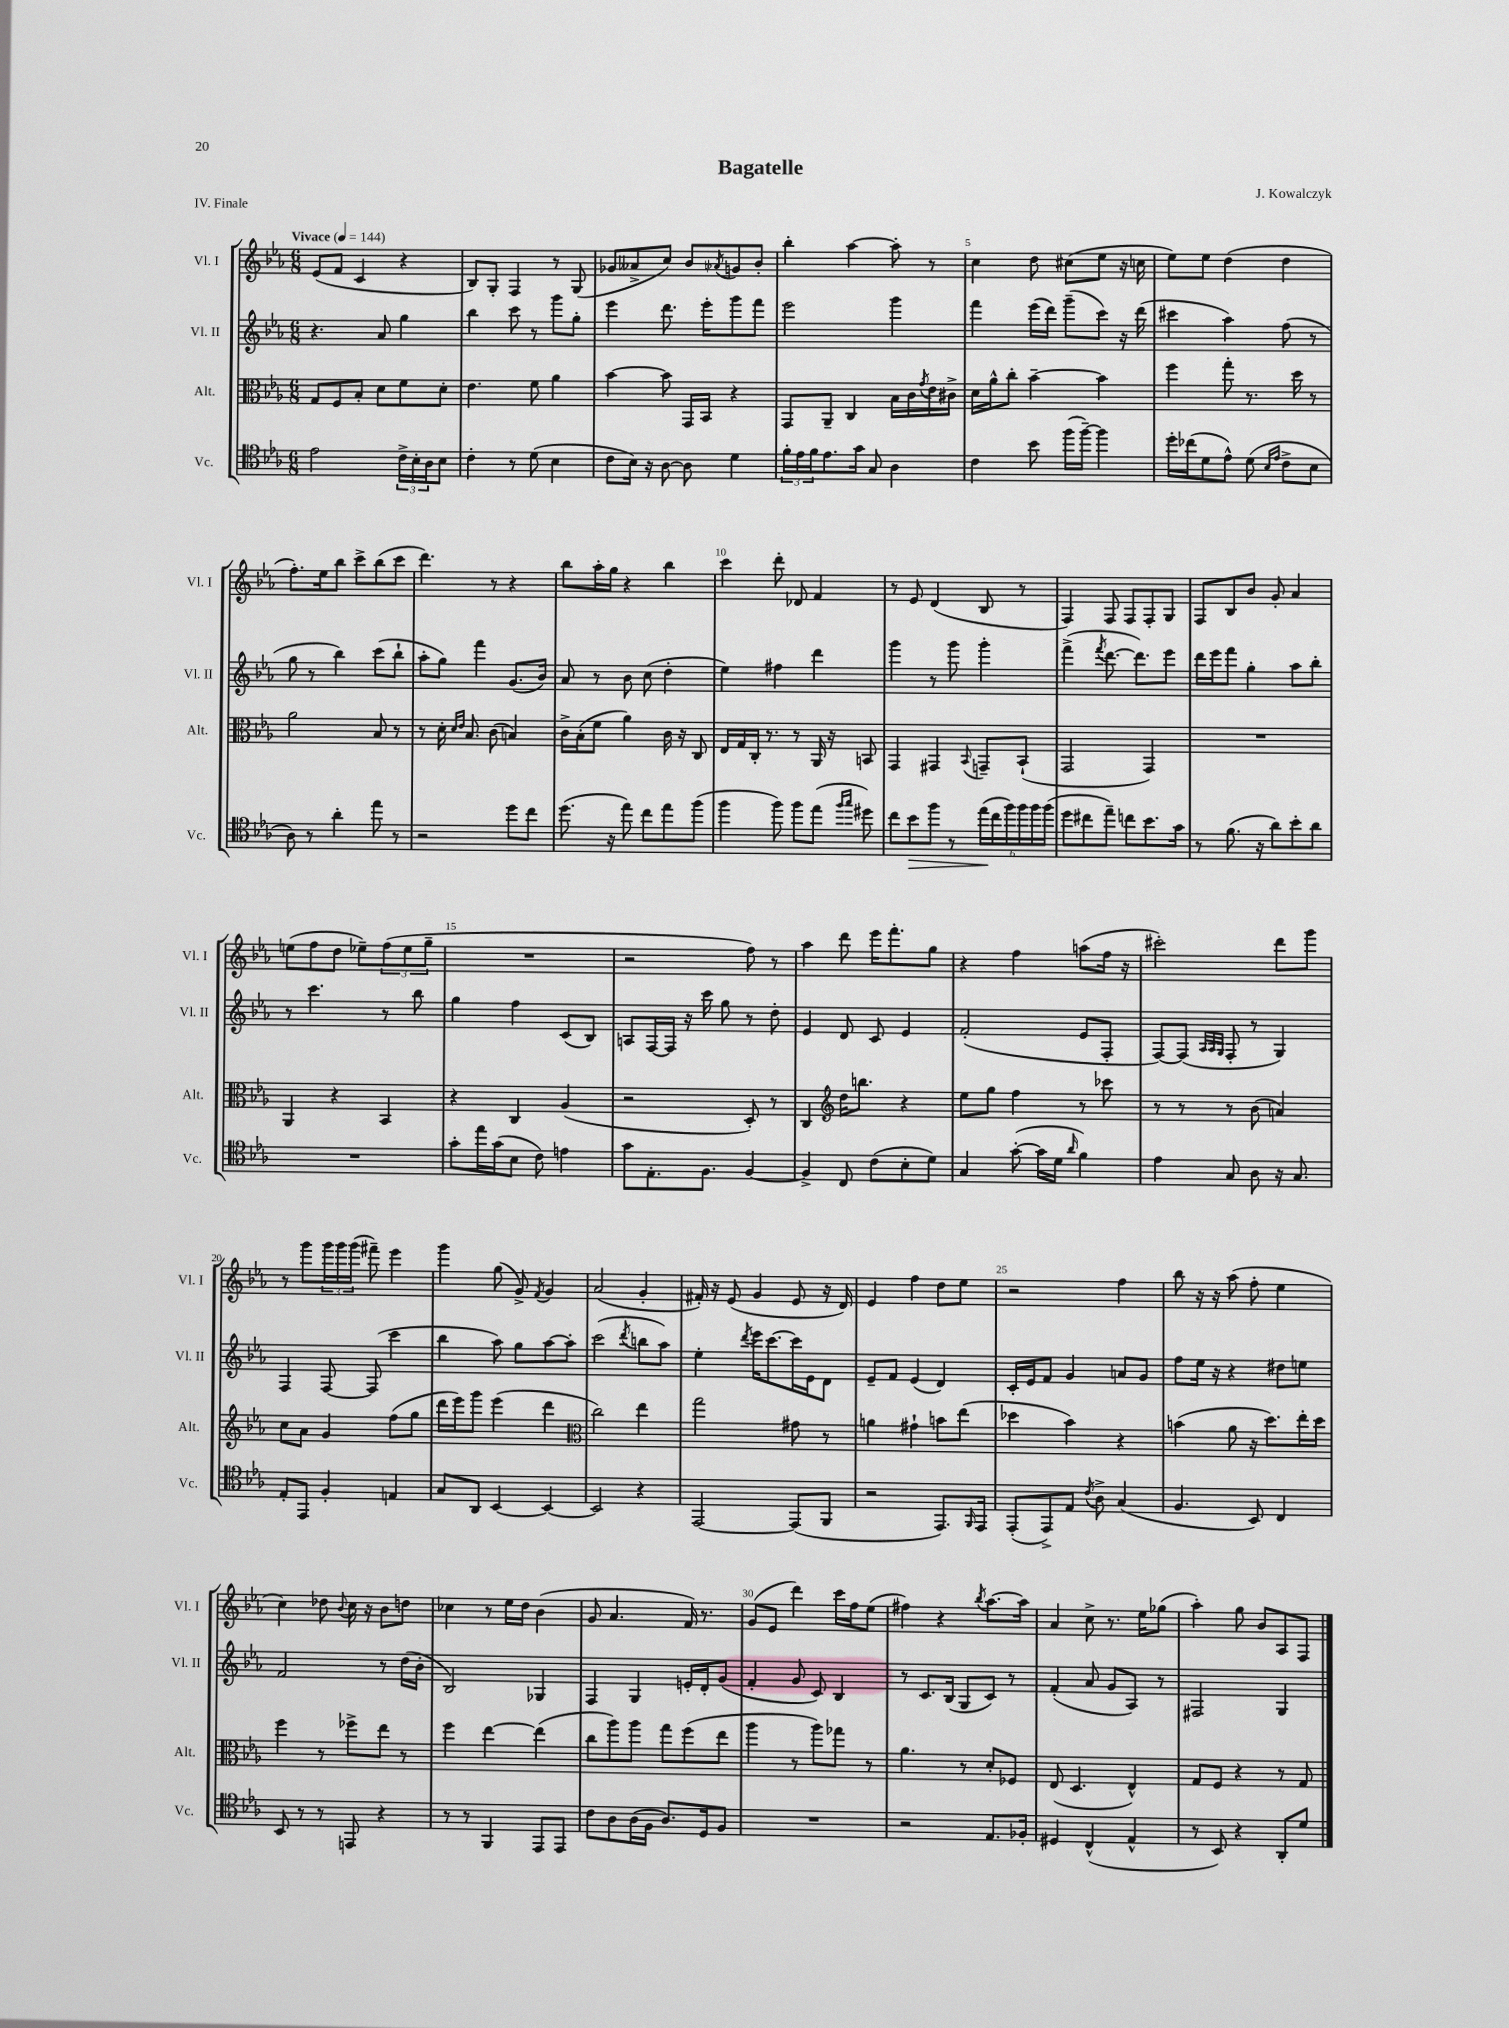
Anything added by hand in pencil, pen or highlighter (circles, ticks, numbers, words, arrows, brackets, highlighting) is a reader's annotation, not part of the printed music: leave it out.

**kern	**dynam	**kern	**kern	**kern
*part4	*part4	*part3	*part2	*part1
*staff4	*staff4	*staff3	*staff2	*staff1
*I"Vc.	*	*I"Alt.	*I"Vl. II	*I"Vl. I
*I'Vc.	*	*I'Alt.	*I'Vl. II	*I'Vl. I
*clefC4	*	*clefC3	*clefG2	*clefG2
*k[b-e-a-]	*	*k[b-e-a-]	*k[b-e-a-]	*k[b-e-a-]
*M6/8	*	*M6/8	*M6/8	*M6/8
*MM144	*	*MM144	*MM144	*MM144
=1	=1	=1	=1	=1
!	!	!	!	!LO:TX:a:B:t=Vivace
2e-\	.	8G/L	4.r	(8e-/L
.	.	8F/	.	8f/J
.	.	8B-'/J	.	4c/
.	.	8d\L	8a-/	.
24c^\LL	.	8f\	4gg\	4r
24B-'\	.	.	.	.
24A-\J	.	.	.	.
8B-\J	.	8d'\J	.	.
=2	=2	=2	=2	=2
4c'\	.	4.e-\	4bb-\	8B-/L)
.	.	.	.	8G'/J
8r	.	.	8ccc\	4F/
(8d\	.	8f\	8r	.
4B-\	.	4a-\	8ggg\L	8r
.	.	.	8gg'\J	(8G/
=3	=3	=3	=3	=3
8c\L	.	[4b-\	4eee-\	8g-X/L
16B-\Jk)	.	.	.	8a--X^/
16r	.	.	.	.
[8A-\	.	8b-\]	8.ddd\	8cc/J)
8A-\]	.	16GG/LL	.	8b-/L
.	.	16BB-/JJ	16eee-'\KL	.
.	.	.	.	8qa-X/
4d\	.	4r	8ggg\	8gn/
.	.	.	8fff\J	8b-'/J
=4	=4	=4	=4	=4
24f'\LL	.	8GG/L	2eee-\	4bb-'\
24e-\	.	.	.	.
24f\J	.	.	.	.
8.e-\	.	8AA-~/J	.	.
.	.	4C/	.	[4aa-\
16g\Jk	.	.	.	.
8G/	.	.	.	.
4A-\	.	16B-\LL	4ggg\	8aa-'\]
.	.	16c\	.	.
.	.	8qg/	.	.
.	.	16e-\	.	8r
.	.	16c#X^\JJ	.	.
=5	=5	=5	=5	=5
4c\	.	16d\LL	4fff\	4cc\
.	.	16a-^^\J	.	.
.	.	8cc'\J	.	.
8b-\	.	[4b-~\	(16eee-\LL	8dd\
.	.	.	16ddd\JJ)	.
(16ff\LL	.	.	(8ggg~\L	(8cc#X\L
[16ff~\JJ)	.	.	.	.
4ff\]	.	4b-\]	8ccc\J)	8ee-\J
.	.	.	16r	16r
.	.	.	(16ddd\	16ccn\
=6	=6	=6	=6	=6
16dd'\LL	.	4ff\	4ccc#X\	8ee-\L)
(16cc-X\J	.	.	.	.
8d\	.	.	.	8ee-\J
8e-^^\J)	.	8gg'\	4aa-\)	(4dd\
(8d\	.	8.r	.	.
16qqB-/LL	.	.	.	.
16qqe-/JJ	.	.	.	.
8c^\L	.	.	(8ff\	4dd\
.	.	16dd\	.	.
8B-\J	.	8r	8r	.
!!LO:LB:g=z
=7	=7	=7	=7	=7
8A-\)	.	2a-\	8gg\	8.ff'\L)
8r	.	.	8r	.
.	.	.	.	16ee-\k
4a-'\	.	.	4bb-\)	8bb-\J
.	.	.	.	8ccc^\L
8ee-\	.	8B-/	(8ccc\L	(8bb-\
8r	.	8r	8bb-`\J	8ccc\J
=8	=8	=8	=8	=8
2r	.	8r	8aa-'\L	4.ddd\)
.	.	16d'\	8gg\J)	.
.	.	16qqd/LL	.	.
.	.	16qqe-/JJ	.	.
.	.	8.B-/	.	.
.	.	.	4fff\	.
.	.	(8c\	.	8r
8dd\L	.	4Bn/)	(8.g/L	4r
8cc\J	.	.	.	.
.	.	.	16b-/Jk)	.
=9	=9	=9	=9	=9
(8.dd\	.	16c^\LL	8a-/	8bb-\L
.	.	(16B-'\J	.	.
.	.	8f\J	8r	16aa-'\L
16r	.	.	.	16gg\JJ
8ee-\)	.	4a-\)	8b-\	4r
8cc\L	.	.	(8cc\	.
8ee-\	.	16c\	4dd'\	4bb-\
.	.	16r	.	.
(8ff\J	.	8C/	.	.
=10	=10	=10	=10	=10
4ff\	.	16E-/LL	4ee-\)	4ccc\
.	.	16G/	.	.
.	.	16C'/JJ	.	.
.	.	8.r	.	.
8ff\)	.	.	4ff#X\	8ddd'\
8ff\L	.	8r	.	8d-X/
(8ee-\J	.	16AA-/	4ddd\	4f/
.	.	16r	.	.
16qqff/LL	.	.	.	.
16qqgg/JJ	.	.	.	.
8dd#X\)	.	8BBn/	.	.
=11	=11	=11	=11	=11
8cc\L	.	4GG/	4ggg\	8r
!	!LO:HP:b	!	!	!
8b-\	>	.	.	8e-/
8ff\J	.	4GG#X/	8r	(4d/
8r	.	.	8ggg\	.
.	.	8qqBB-/	.	.
(24ee-\LL	.	8GGn~/L	4ggg'\	8B-/
24cc\	]	.	.	.
24ff\)	.	.	.	.
24ff\	.	(8BB-`/J	.	8r
24ff\	.	.	.	.
(24ff\JJ	.	.	.	.
=12	=12	=12	=12	=12
8dd\L	.	2GG/	(4fff^\	4F/)
8cc#X\	.	.	.	.
.	.	.	8qfff/	.
8ee-~\J)	.	.	[8.ddd\	8F/
8ccn\L	.	.	.	8F/L
.	.	.	8.ddd\L])	.
8.b-\	.	4GG/)	.	8F'/
.	.	.	8eee-\J	8G/J
16g\Jk	.	.	.	.
=13	=13	=13	=13	=13
8r	.	2.r	16ddd\LL	8F/L
.	.	.	16eee-\J	.
(8.f\	.	.	8fff\J	8B-/
.	.	.	4gg'\	8b-/J
16r	.	.	.	.
8a-\L)	.	.	.	8g'/
8b-'\	.	.	8aa-\L	4a-/
8a-\J	.	.	8bb-'\J	.
!!LO:LB:g=z
=14	=14	=14	=14	=14
2.r	.	4AA-/	8r	(8een\L
.	.	.	4.ccc\	8ff\
.	.	4r	.	8dd\J
.	.	.	.	8ee-X~\L)
.	.	4BB-/	8r	(12ff\
.	.	.	.	12ee-\
.	.	.	8bb-\	.
.	.	.	.	12gg~\J
=15	=15	=15	=15	=15
8g'\L	.	4r	4gg\	2.r
16ee-\L	.	.	.	.
(16g\J	.	.	.	.
8B-\J	.	4C/	4ff\	.
8c\)	.	.	.	.
4en\	.	(4A-/	(8c/L	.
.	.	.	8B-/J)	.
=16	=16	=16	=16	=16
8g\L	.	2r	8An/L	2r
8.E-'\	.	.	[16F/L	.
.	.	.	16F/JJ]	.
.	.	.	16r	.
8.F\J	.	.	16ccc\	.
.	.	.	8gg\	.
[4F/	.	8D'/)	8r	8ff\)
.	.	8r	8dd'\	8r
=17	=17	=17	=17	=17
4F^/]	.	4C/	4e-/	4aa-\
*	*	*clefG2	*	*
8C/	.	16dd\KL	8d/	8ddd\
.	.	8.bbn\J	.	.
(8c\L	.	.	8c/	16eee-\KL
.	.	.	.	8.fff'\
8B-'\	.	4r	4e-/	.
8d\J)	.	.	.	8gg\J
=18	=18	=18	=18	=18
4G/	.	8ee-\L	(2f'/	4r
.	.	8gg\J	.	.
([8g'\	.	4ff\	.	4ff\
16g\LL]	.	.	.	.
16d\JJ	.	.	.	.
16qqa-/	.	.	.	.
4f\)	.	8r	8e-/L	(8aan\L
.	.	8ccc-X\	8F'/J	16ff\Jk
.	.	.	.	16r
=19	=19	=19	=19	=19
4e-\	.	8r	[8F/L)	2ccc#X'\)
.	.	8r	(8F/J]	.
.	.	.	32qqA-/LLL	.
.	.	.	32qqA-/	.
.	.	.	32qqG/JJJ	.
8G/	.	8r	8F'/	.
8A-\	.	(8b-\	8r	.
16r	.	4an/)	4G/)	8ddd\L
8.G/	.	.	.	.
.	.	.	.	8ggg\J
!!LO:LB:g=z
=20	=20	=20	=20	=20
8E-'/L	.	8cc\L	4F/	8r
8EE-/J	.	8a-\J	.	8ggg\L
4F'/	.	4g/	[8F/	24ggg\L
.	.	.	.	24ggg\
.	.	.	.	(24ggg\JJ
.	.	.	(8F/]	8fff#X~\)
4En/	.	(8ff\L	4ccc\	4eee-\
.	.	8gg\J	.	.
=21	=21	=21	=21	=21
8G/L	.	16ddd\LL	4bb-\	4ggg\
.	.	16eee-\J)	.	.
8AA-/J	.	8ggg\J	.	.
[4BB-/	.	(4eee-\	8aa-\)	(8gg\
.	.	.	8gg\L	8g^/)
.	.	.	.	8qf/
4BB-/_	.	4ddd\	[8aa-\	4g/
.	.	.	8aa-'\J]	.
=22	=22	=22	=22	=22
*	*	*clefC3	*	*
2BB-/]	.	2cc\)	(2ccc\	(2a-/
.	.	.	8qddd/	.
4r	.	4ee-\	8bbn\L	4g'/
.	.	.	8aa-\J)	.
=23	=23	=23	=23	=23
[2EE-/	.	2gg\	4ee-'\	16f#X'/)
.	.	.	.	16r
.	.	.	.	(8e-/
.	.	.	8qddd/	.
.	.	.	16eee-\KL	4g/
.	.	.	[8.ccc\	.
(8EE-/L]	.	8g#X\	16ccc\L]	8e-/
.	.	.	16e-\J	.
8FF/J	.	8r	8d\J	16r
.	.	.	.	16d/)
=24	=24	=24	=24	=24
2r	.	4an\	8e-~/L	4e-/
.	.	.	8f/J	.
.	.	4g#X`\	(4e-/	4ff\
8.EE-/L)	.	8bn\L	4d/)	8dd\L
.	.	(8ee-\J	.	8ee-\J
16qqFF/	.	.	.	.
16EE-/Jk	.	.	.	.
=25	=25	=25	=25	=25
(8EE-'/L	.	4dd-X\	16c'/LL	2r
.	.	.	16e-/J	.
8EE-^/)	.	.	8f/J	.
8E-/J	.	4b-\)	4g/	.
8qc/	.	.	.	.
8A-^\	.	.	.	.
(4G/	.	4r	8an/L	4ff\
.	.	.	8g/J	.
=26	=26	=26	=26	=26
4.F/	.	(4bn\	8ff\L	8bb-\
.	.	.	16ee-\Jk	16r
.	.	.	16r	16r
.	.	8a-\	4r	(8aa-\
8BB-/)	.	16r	.	8ff'\
.	.	8.dd\L)	.	.
4C/	.	.	8dd#X\L	4ee-\
.	.	16ee-'\L	8een\J	.
.	.	16dd\JJ	.	.
!!LO:LB:g=z
=27	=27	=27	=27	=27
8BB-/	.	4ff\	2f/	4cc\)
8r	.	.	.	.
8r	.	8r	.	8dd-X\
.	.	.	.	8qqb-/
8EEn/	.	8ff-X^\L	.	16cc\
.	.	.	.	16r
4r	.	8ee-\J	8r	8b-\L
.	.	8r	(16dd\LL	8ddn\J
.	.	.	16b-'\JJ	.
=28	=28	=28	=28	=28
8r	.	4ff\	2B-/)	4cc-X\
8r	.	.	.	.
4FF/	.	[4ee-\	.	8r
.	.	.	.	16ee-\LL
.	.	.	.	16dd\JJ
8EE-/L	.	(4ee-\]	4G-X/	(4b-\
8EE-/J	.	.	.	.
=29	=29	=29	=29	=29
8c\L	.	8cc\L	4F/	8g/
8A-\	.	8aa-\)	.	4.a-/
(16A-\L	.	8aa-\J	4G/	.
16F\JJ	.	.	.	.
8.A-/L)	.	8gg\L	.	.
.	.	(8ff\	16en'/LL	16f/)
16D/k	.	.	16d'/J	8.r
8F/J	.	8ee-\J	(8g/J	.
=30	=30	=30	=30	=30
2.r	.	4aa-\	4f'/	(8g/L
.	.	.	.	8e-/J
.	.	8r	8g/	4ddd\)
.	.	8aa-\L)	8c/)	.
.	.	8gg-X\J	4B-/	16ccc\LL
.	.	.	.	16ff\J
.	.	8r	.	(8ee-\J
=31	=31	=31	=31	=31
2r	.	4.a-\	8r	4ff#X\)
.	.	.	8.c/L	.
.	.	.	.	4r
.	.	.	(16B-/Jk	.
.	.	8r	8G/L	.
.	.	.	.	8qbb-/
8.E-/L	.	8d'/L	8c/J)	[8.aa-\L
.	.	8F-X/J	8r	.
16F-X'/Jk	.	.	.	16aa-\Jk]
=32	=32	=32	=32	=32
4D#X/	.	(8E-/	(4f'/	4a-/
.	.	4.D/	.	.
(4C^^/	.	.	8a-/	8cc^\
.	.	.	8g/L	8.r
4E-^^/	.	4E-^^/)	8A-/J)	.
.	.	.	.	16ee-\KL
.	.	.	8r	(8gg-X\J
=33	=33	=33	=33	=33
8r	.	8G/L	2F#X/	4aa-'\)
8BB-/)	.	8F/J	.	.
4r	.	4r	.	8gg\
.	.	.	.	8b-/L
8AA-'/L	.	8r	4G/	8A-/
8d/J	.	8G/	.	8F/J
==	==	==	==	==
*-	*-	*-	*-	*-
